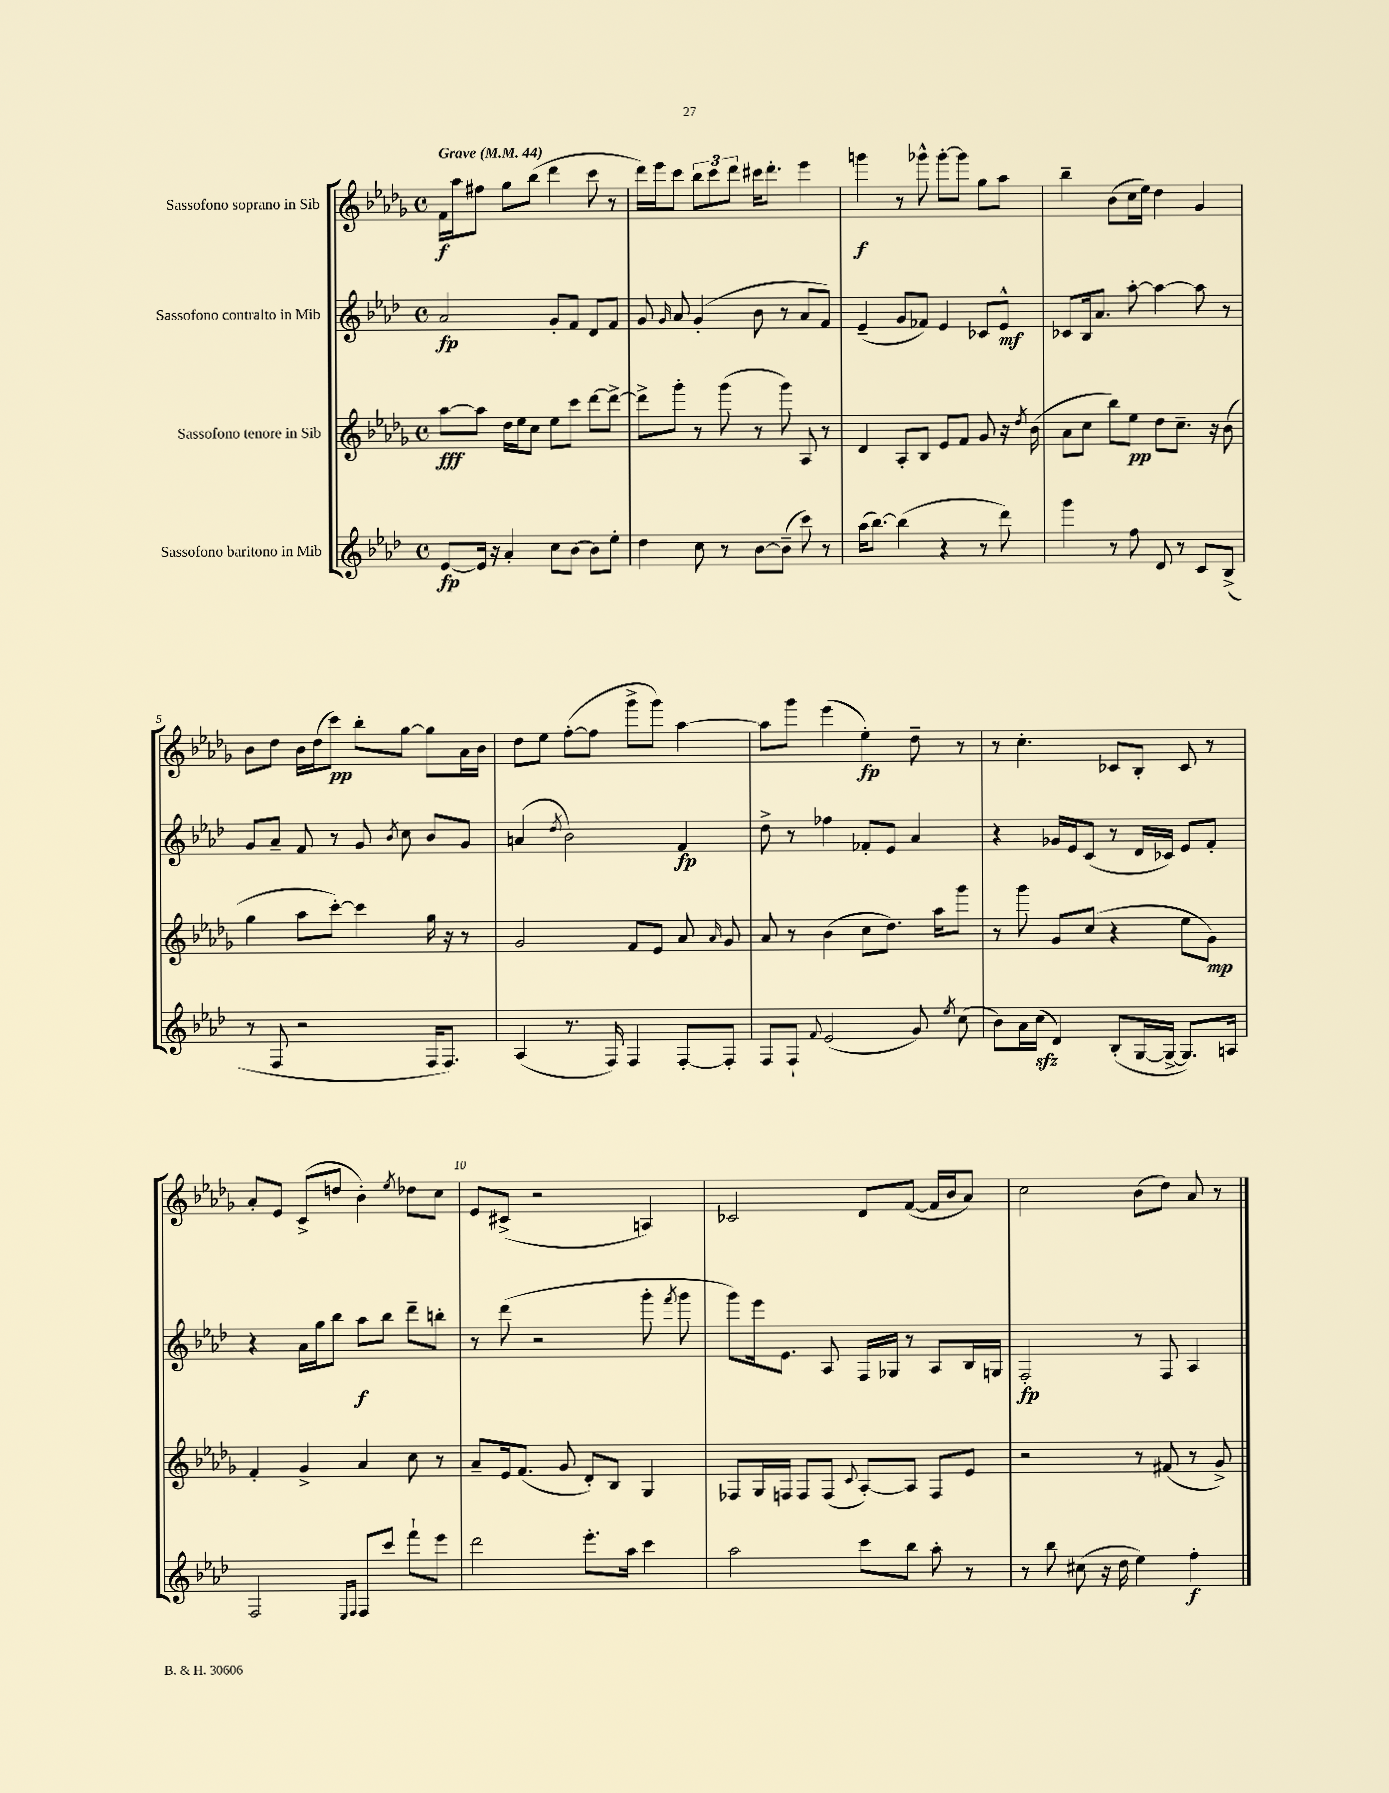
<<
\new StaffGroup <<
\new Staff = "s0" \with { instrumentName = "Sassofono soprano in Sib" } {
    \clef treble \key des \major \defaultTimeSignature \time 4/4 \tempo "Grave" 4 = 44
    \autoBeamOff f'16[\f aes''16 fis''8] ges''8[ bes''8]( des'''4 c'''8 r8 |
    des'''16[) ees'''16 c'''8] \tuplet 3/2 { bes''8[ c'''8 des'''8] } cis'''16[ des'''8.]-. ees'''4 |
    g'''4\f r8 ges'''8-^ ges'''8[~-. ges'''8] ges''8[ aes''8] |
    bes''4-- bes'8[( c''16 ees''16]) des''4 ges'4 |
    bes'8[ des''8] bes'16[ des''16( c'''8]\pp) bes''8[-. ges''8]~ ges''8[ aes'16 bes'16] |
    des''8[ ees''8] f''8[~-.( f''8] ges'''8[-> ges'''8]) aes''4~ |
    aes''8[ ges'''8] ees'''4( ees''4-.\fp) des''8-- r8 |
    r8 c''4.-. ces'8[ bes8]-. ces'8 r8 |
    aes'8[-. ees'8] c'8[->( d''8] bes'4-.) \acciaccatura { ees''8 } des''8[ c''8] |
    ees'8[ cis'8]->( r2 a4) |
    ces'2 des'8[ f'8]~( f'16[ bes'16 aes'8]) |
    c''2 bes'8[( des''8]) aes'8 r8 \bar "|." |
}
\new Staff = "s1" \with { instrumentName = "Sassofono contralto in Mib" } {
    \clef treble \key aes \major \defaultTimeSignature \time 4/4
    \autoBeamOff aes'2\fp g'8[-. f'8] des'8[ f'8] |
    g'8 \grace { g'16 } aes'8 g'4-.( bes'8 r8 aes'8[ f'8]) |
    ees'4--( g'8[ fes'8]) ees'4 ces'8[ ees'8]-^\mf |
    ces'8[ bes16 aes'8.] aes''8~-. aes''4~ aes''8 r8 |
    g'8[ aes'8]-- f'8 r8 g'8 \acciaccatura { bes'8 } c''8 bes'8[ g'8] |
    a'4( \acciaccatura { des''8 } bes'2) f'4\fp |
    des''8-> r8 fes''4 fes'8[-. ees'8] aes'4 |
    r4 ges'16[ ees'16 c'8]( r8 des'16[ ces'16]) ees'8[ f'8]-. |
    r4 aes'16[ g''16 bes''8] aes''8[\f bes''8] des'''8[-- b''8]-. |
    r8 des'''8( r2 g'''8-. \acciaccatura { f'''8 } g'''8 |
    g'''8[) ees'''16 ees'8.] aes8 f16[ ges16] r8 aes8[ bes16 g16] |
    f2-.\fp r8 f8 aes4 \bar "|." |
}
\new Staff = "s2" \with { instrumentName = "Sassofono tenore in Sib" } {
    \clef treble \key des \major \defaultTimeSignature \time 4/4
    \autoBeamOff aes''8[~\fff aes''8] des''16[ ees''16 c''8] ees''8[ c'''8] des'''8[~ des'''8]~-> |
    des'''8[-> ges'''8]-. r8 ges'''8( r8 ges'''8) aes8 r8 |
    des'4 aes8[-. bes8] ees'8[ f'8] ges'8 r16 \acciaccatura { des''8 } bes'16( |
    aes'8[ c''8] bes''8[) ees''8]\pp des''8[ c''8.]-- r16 bes'8( |
    ges''4 aes''8[ c'''8]~-.) c'''4 ges''16 r16 r8 |
    ges'2 f'8[ ees'8] aes'8 \grace { aes'16 } ges'8 |
    aes'8 r8 bes'4( c''8[ des''8.]) aes''16[ ges'''8] |
    r8 ges'''8 ges'8[ c''8]( r4 ees''8[ ges'8]\mp) |
    f'4-. ges'4-> aes'4 c''8 r8 |
    aes'8[-- ees'16 f'8.]( ges'8 des'8[-.) bes8] ges4 |
    fes8[ ges16 f16] f8[ f8]( \appoggiatura { c'8 } aes8[~-.) aes8] f8[ ees'8] |
    r2 r8 fis'8( r8 ges'8->) \bar "|." |
}
\new Staff = "s3" \with { instrumentName = "Sassofono baritono in Mib" } {
    \clef treble \key aes \major \defaultTimeSignature \time 4/4
    \autoBeamOff ees'8[~\fp ees'16] r16 aes'4-. c''8[ bes'8]~ bes'8[ ees''8]-. |
    des''4 c''8 r8 bes'8[~ bes'8]--( c'''8) r8 |
    aes''16[( bes''8.]~) bes''4( r4 r8 des'''8) |
    g'''4 r8 f''8 des'8 r8 c'8[ bes8]->( |
    r8 f8 r2 f16[ f8.]) |
    aes4( r8. f16) f4 f8[~-. f8]-. |
    f8[ f8]-! \appoggiatura { f'8 } ees'2( g'8) \acciaccatura { ees''8 } c''8( |
    bes'8[) aes'16 c''16]\sfz( des'4) bes8[-.( g16~ g16]~-> g8.[) a16] |
    f2 \grace { ees16[ f16] } f8[ c'''8] f'''8[-! ees'''8] |
    des'''2 ees'''8.[-. aes''16] c'''4 |
    aes''2 c'''8[ bes''8] aes''8-. r8 |
    r8 bes''8 cis''8( r16 des''16 ees''4) f''4-.\f \bar "|." |
}
>>
>>
\layout { \context { \Score \override BarNumber.break-visibility = ##(#f #t #t) barNumberVisibility = #(every-nth-bar-number-visible 5) } }
